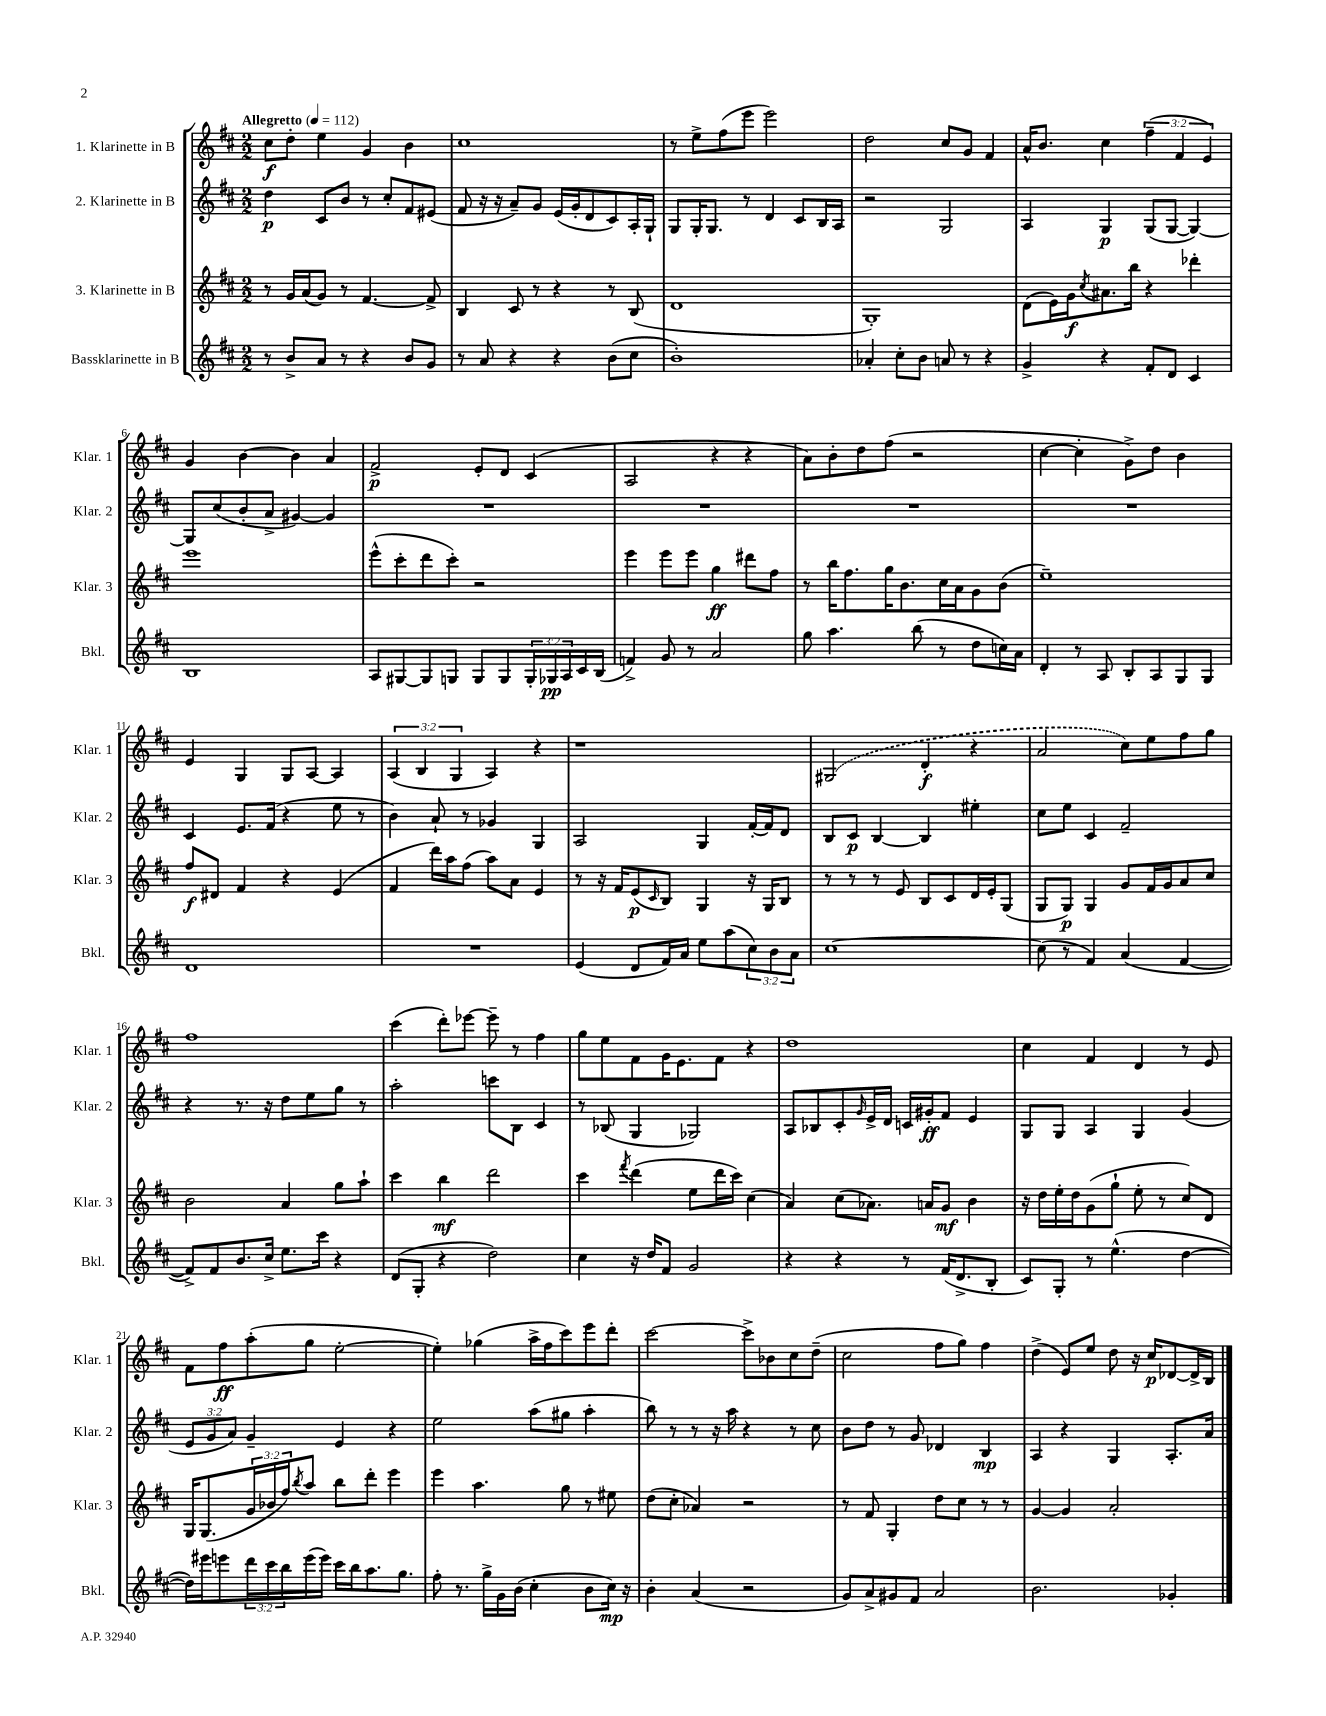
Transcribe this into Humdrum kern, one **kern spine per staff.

**kern	**kern	**kern	**kern
*staff4	*staff3	*staff2	*staff1
*clefG2	*clefG2	*clefG2	*clefG2
*k[f#c#]	*k[f#c#]	*k[f#c#]	*k[f#c#]
*M2/2	*M2/2	*M2/2	*M2/2
*MM112	*MM112	*MM112	*MM112
8r	8r	4dd	8cc#
8b^	16g	.	8dd'
.	(16a	.	.
8a	8g)	8c#	4ee
8r	8r	8b	.
4r	[4.f#	8r	4g
.	.	8cc#'	.
8b	.	8f#	4b
8g	8f#^]	(8e#	.
=	=	=	=
8r	4B	8f#	1cc#
8a	.	16r	.
.	.	16r	.
4r	8c#	8a~)	.
.	8r	8g	.
4r	4r	(16e	.
.	.	16g'	.
.	.	8d	.
(8b	8r	8c#)	.
8cc#	(8B	16A'	.
.	.	16G`	.
=	=	=	=
1b')	1d	8G	8r
.	.	16G'	8ee^
.	.	8.G	.
.	.	.	(8ff#
.	.	8r	8eee
.	.	4d	2eee)
.	.	8c#	.
.	.	16B	.
.	.	16A	.
=	=	=	=
4a-'	1G')	2r	2dd
8cc#'	.	.	.
8b	.	.	.
8a	.	2G	8cc#
8r	.	.	8g
4r	.	.	4f#
=	=	=	=
4g^	(8d	4A	16a^^
.	.	.	8.b
.	16e)	.	.
.	16g	.	.
.	8qcc#	.	.
4r	8.a#	4G	4cc#
.	16bb	.	.
8f#'	4r	(8G	(6ff#~
8d	.	[8G	.
.	.	.	6f#
4c#	4ddd-'	4G_)	.
.	.	.	6e)
=	=	=	=
1B	1eee	8G]	4g
.	.	(8cc#	.
.	.	8b'	[4b
.	.	8a^	.
.	.	[4g#)	4b]
.	.	4g#]	4a
=	=	=	=
8A	(8eee^^	1r	2f#^
[8G#	8ccc#'	.	.
8G#]	8ddd	.	.
8G	8ccc#')	.	.
8G	2r	.	8e'
8G	.	.	8d
24G'	.	.	(4c#
24G-	.	.	.
24A	.	.	.
16c#	.	.	.
(16B	.	.	.
=	=	=	=
4f^)	4eee	1r	2A
8g	8eee	.	.
8r	8eee	.	.
2a	4gg	.	4r
.	8ddd#	.	4r
.	8ff#	.	.
=	=	=	=
8gg	8r	1r	8a)
4.aa	16bb	.	8b'
.	8.ff#	.	.
.	.	.	8dd
.	16gg	.	(8ff#
.	8.b	.	.
(8bb	.	.	2r
8r	16cc#	.	.
.	16a	.	.
8dd	8g	.	.
16cc)	(8b	.	.
16a	.	.	.
=	=	=	=
4d'	1ee~)	1r	[4cc#
8r	.	.	4cc#']
8A	.	.	.
8B'	.	.	8g^)
8A	.	.	8dd
8G	.	.	4b
8G	.	.	.
=	=	=	=
1d	8ff#	4c#	4e
.	8d#	.	.
.	4f#	8.e	4G
.	.	(16f#	.
.	4r	4r	8G
.	.	.	[8A
.	(4e	8ee	4A]
.	.	8r	.
=	=	=	=
1r	4f#	4b)	(6A
.	.	.	6B
.	16ddd)	8a`	.
.	16aa	.	.
.	.	.	6G
.	(8ff#	8r	.
.	8aa)	4g-	4A)
.	8a	.	.
.	4e	4G	4r
=	=	=	=
(4e	8r	2A	1r
.	16r	.	.
.	16f#	.	.
8d	(8e	.	.
.	16qqc#	.	.
16f#)	8B)	.	.
16a	.	.	.
8ee	4G	4G	.
(8aa	.	.	.
12cc#)	16r	[16f#'	.
.	16G	16f#]	.
12b	.	.	.
.	8B	8d	.
12a	.	.	.
=	=	=	=
[1cc#	8r	8B	(2G#
.	8r	8c#	.
.	8r	[4B	.
.	8e	.	.
.	8B	4B]	4d'
.	8c#	.	.
.	16d	4ee#'	4r
.	16e'	.	.
.	(8G	.	.
=	=	=	=
(8cc#]	8G	8cc#	2a
8r	8G)	8ee	.
4f#)	4G	4c#	.
(4a	8g	2f#~	8cc#)
.	16f#	.	8ee
.	16g	.	.
[4f#	8a	.	8ff#
.	8cc#	.	8gg
=	=	=	=
8f#^])	2b	4r	1ff#
8f#	.	.	.
8.b	.	8.r	.
16cc#^	.	16r	.
8.ee	4a	8dd	.
.	.	8ee	.
16ccc#	.	.	.
4r	8gg	8gg	.
.	8aa`	8r	.
=	=	=	=
(8d	4ccc#	2aa'	(4ccc#
8G'	.	.	.
4r	4bb	.	8ddd')
.	.	.	[8eee-
2dd)	2ddd	8ccc	8eee-~]
.	.	8B	8r
.	.	4c#	4ff#
=	=	=	=
4cc#	4ccc#	8r	8gg
.	.	(8B-	8ee
.	8qfff#	.	.
16r	(4ddd	4G	8f#
16dd	.	.	.
8f#	.	.	16g
.	.	.	8.e
2g	8ee	2G-)	.
.	16ddd	.	8f#
.	16ccc#)	.	.
.	(4cc#	.	4r
=	=	=	=
4r	4a)	8A	1dd
.	.	8B-	.
4r	(8cc#	8c#'	.
.	.	16qqg	.
.	8.a-)	16e^	.
.	.	16d	.
8r	.	16c	.
.	16a	16g#'	.
(16f#	8g	8f#	.
8.d^	.	.	.
.	4b	4e	.
8B'	.	.	.
=	=	=	=
8c#)	16r	8G	4cc#
.	16dd	.	.
8G'	16ee'	8G	.
.	16dd	.	.
8r	(8g	4A	4f#
(4.ee^^	8gg`	.	.
.	8ee'	4G	4d
.	8r	.	.
[4dd	8cc#)	(4g	8r
.	8d	.	8e
=	=	=	=
16dd])	16G	12e	8f#
16eee#	(8.G	.	.
.	.	12g	.
8eee	.	.	8ff#
.	.	12a)	.
24ddd	24g	4g~	(8aa'
24ccc#	24b-	.	.
24bb	24ff#)	.	.
.	8qbb	.	.
(16eee	8aa	.	8gg
16eee)	.	.	.
16ccc#	8bb	4e	[2ee'
16bb	.	.	.
8.aa	8ddd'	.	.
.	4eee	4r	.
8.gg	.	.	.
=	=	=	=
8ff#'	4eee	2ee	4ee'])
8.r	.	.	.
.	4.aa	.	(4gg-
16gg^	.	.	.
16g	.	.	.
(16b	.	.	.
4cc#'	.	(8aa	16aa^
.	.	.	16ff#
.	8gg	8gg#	8ccc#)
8b	8r	4aa'	8eee
16cc#)	8ee#	.	8ddd'
16r	.	.	.
=	=	=	=
4b'	(8dd	8bb)	[2ccc#
.	8cc#'	8r	.
(4a	4a-)	8r	.
.	.	16r	.
.	.	16aa	.
2r	2r	4r	8ccc#^]
.	.	.	8b-
.	.	8r	8cc#
.	.	8cc#	(8dd~
=	=	=	=
8g)	8r	8b	2cc#
8a^	8f#	8dd	.
8g#	4G'	8r	.
8f#	.	8g	.
2a	8dd	4d-	8ff#
.	8cc#	.	8gg)
.	8r	4B	4ff#
.	8r	.	.
=	=	=	=
2.b	[4g	4A	(4dd^
.	4g]	4r	8e)
.	.	.	8ee
.	2a'	4G	8dd
.	.	.	16r
.	.	.	16cc#
4g-'	.	8.A'	[8d-
.	.	.	16d-^]
.	.	16a	16B
==	==	==	==
*-	*-	*-	*-
